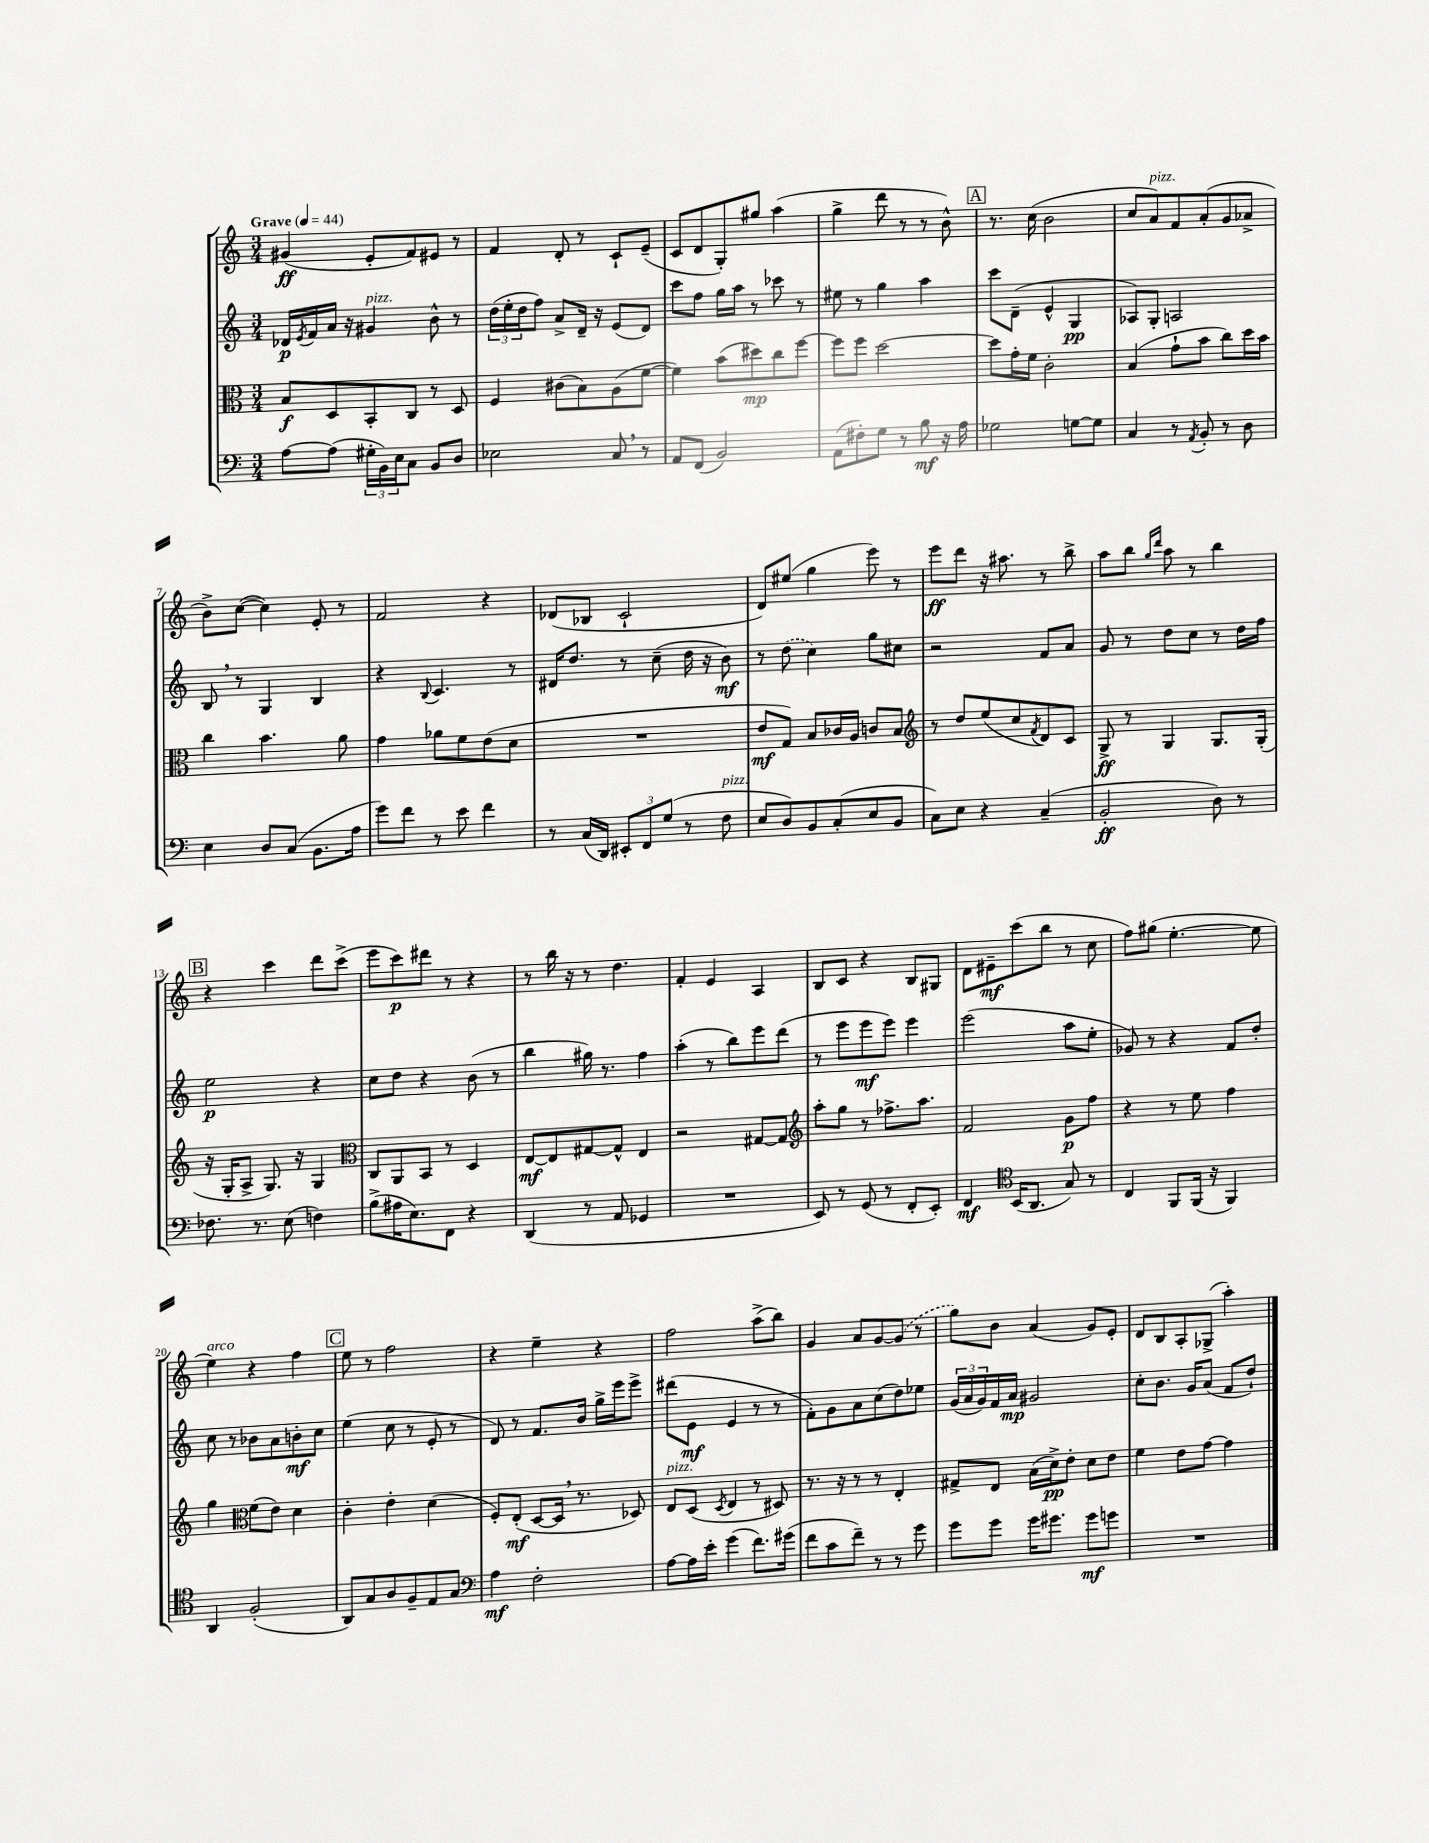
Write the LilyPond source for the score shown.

<<
\new StaffGroup <<
\new Staff = "s0" {
    \clef treble \key c \major \numericTimeSignature \time 3/4 \tempo "Grave" 4 = 44
    gis'4\ff( e'8-. f'8) eis'8 r8 |
    f'4 d'8-. r8 c'8-! e'8--( |
    c'8 d'8 g8-.) gis''8 a''4( |
    g''4-> d'''8 r8 r8 b'8-^) |
    \mark \markup { \box "A" } r8. c''16( b'2 |
    c''8 a'8^\markup { \italic "pizz." }) f'8 a'8-.( g'8 aes'8-> |
    b'8->) c''8~( c''4) e'8-. r8 |
    f'2 r4 |
    des'8( bes8 c'2-! |
    d'8) eis''8( g''4 e'''8) r8 |
    e'''8\ff d'''8 r16 ais''8. r8 b''8-> |
    a''8 b''8 \grace { g''16 d'''16 } a''8 r8 b''4 |
    \mark \markup { \box "B" } r4 c'''4 d'''8 c'''8->( |
    e'''8 c'''8\p) dis'''8 r8 r4 |
    r8 b''16 r16 r8 d''4. |
    f'4-. e'4 a4 |
    b8 c'8 r4 b8 gis8 |
    d'8 eis'8--\mf c'''8( b''8 r8 c''8 |
    f''8) gis''8( e''4.~-. e''8 |
    e''4^\markup { \italic "arco" }) r4 f''4 |
    \mark \markup { \box "C" } e''8 r8 f''2 |
    r4 e''4-- r4 |
    f''2 a''8->( b''8) |
    g'4 a'8 g'8~ \once \slurDashed g'8( r8 |
    g''8) b'8 a'4( g'8) e'8-. |
    d'8 b8 a8-. ges8->( a''4-.) \bar "|." |
}
\new Staff = "s1" {
    \clef treble \key c \major \numericTimeSignature \time 3/4
    des'16\p \acciaccatura { e'8 } f'16 a'16 r16 gis'4^\markup { \italic "pizz." } b'8-^ r8 |
    \tuplet 3/2 { d''16( e''16-. d''16 } f''8) a'8-> d'16-- r16 e'8( d'8) |
    c'''8 f''8 g''16 a''16 r8 ces'''8 r8 |
    eis''8 r8 g''4 a''4 |
    \mark \markup { \box "A" } c'''8 d'8--( e'4-^ g4\pp |
    aes8) g8-. a2 |
    b8 \breathe r8 g4 b4 |
    r4 \appoggiatura { b8 } c'4. r8 |
    dis'16 d''8. r8 c''8--( d''16 r16 b'8\mf) |
    r8 \once \slurDashed d''8( c''4) g''8 cis''8 |
    r2 f'8 a'8 |
    g'8 r8 d''8 c''8 r8 d''16 f''16 |
    \mark \markup { \box "B" } e''2\p r4 |
    c''8 d''8 r4 b'8( r8 |
    b''4 gis''16) r8. f''4 |
    a''4-.( r8 b''8) e'''8 d'''8( |
    r8 e'''8 e'''8\mf e'''8) e'''4 |
    e'''2( a''8 e''8-. |
    ges'8) r8 r4 f'8 d''8-. |
    c''8 r8 bes'8 a'8 b'8-.\mf c''8 |
    \mark \markup { \box "C" } e''4( c''8 r8 e'8-. r8 |
    d'8) r8 f'8. b'16 g''16-> e'''16 e'''8-> |
    dis'''8( e'8\mf e'4 r8 r8 |
    f'8-.) g'8 a'8 c''8( d''8) ees''8 |
    \tuplet 3/2 { g'16( a'16 g'16) } f'16 a'16\mp gis'2 |
    c''8-. b'8. g'16 a'8( f'8 d''8-!) \bar "|." |
}
\new Staff = "s2" {
    \clef alto \key c \major \numericTimeSignature \time 3/4
    b8\f d8 b,8-. c8 r8 d8 |
    f4 cis'8( b8) a8( f'8~ |
    f'4) b'8( dis''8\mp) c''8 f''8~ |
    f''8 f''8 d''2~ |
    \mark \markup { \box "A" } d''8 g'16-. f'16 c'2-. |
    b4( g'8-! b'8 c''8) d''16 b'16 |
    c''4 b'4. a'8 |
    g'4 aes'8 f'8 e'8( d'8 |
    R2. |
    e'8\mf g8) b8 ces'16 a16 c'8 b8 |
    \clef treble r8 d''8 e''8( c''8 \acciaccatura { f'8 } d'8) c'8 |
    g8->\ff r8 g4 g8. g16-.( |
    \mark \markup { \box "B" } r16 g16-. a8-> g8.) r16 g4 |
    \clef alto c8 a,8 b,8 r8 d4 |
    e8~\mf e8 gis8~ gis8-^ e4 |
    r2 gis8~ gis8 |
    \clef treble a''8-. g''8 r8 fes''8.-> a''8. |
    f'2 g'8\p f''8 |
    r4 r8 e''8 f''4 |
    g''4 \clef alto f'8( e'8) d'4 |
    \mark \markup { \box "C" } c'4-. e'4-. d'4( |
    f8-.) e8-.\mf( d8~ d16 \breathe r8. des8) |
    e8^\markup { \italic "pizz." } d8( \acciaccatura { d8 } e4 r8 dis8) |
    r8. r16 r8 r8 e4-. |
    gis8-> e8 b16( d'16->\pp) e'8-. d'8 e'8 |
    f'4 e'8 g'8~ g'4 \bar "|." |
}
\new Staff = "s3" {
    \clef bass \key c \major \numericTimeSignature \time 3/4
    a8~ a8( \tuplet 3/2 { gis16-. b,16) e16 } c8 b,8 d8 |
    ees2 c8 \breathe r8 |
    a,8 f,8( b,2) |
    a,8( fis8-.) g8 r8 b8\mf r16 a16 |
    \mark \markup { \box "A" } ges2 g8~ g8 |
    c4 r8 \acciaccatura { a,8 } b,8-. r8 d8 |
    e4 d8 c8( b,8. a16 |
    g'8) f'8 r8 e'8 f'4 |
    r8 c16( d,16) \tuplet 3/2 { eis,8-. f,8 g8( } r8 f8^\markup { \italic "pizz." } |
    e8 d8) b,8 c8-.( e8 b,8 |
    c8) e8 r4 c4--( |
    b,2-.\ff d8) r8 |
    \mark \markup { \box "B" } fes8. r8. e8( f4) |
    b8->( ais16 e8.) f,8 r4 |
    d,4( r8 a,8 ges,4 |
    R2. |
    e,8) r8 g,8( r8 f,8-. e,8-.) |
    f,4\mf \clef tenor b,16( a,8. g8) r8 |
    c4 f,8 f,16( r16 f,4) |
    a,4 f2-.( |
    \mark \markup { \box "C" } a,8) g8 a8 f8-- e8 g8 |
    \clef bass a4\mf f2-. |
    a8~ a16 e'16-. g'4( f'8.) gis'16( |
    f'8 c'8 f'8--) r8 r8 g'8 |
    g'8 g'8 g'16 gis'8. gis'8\mf g'8 |
    R2. \bar "|." |
}
>>
>>
